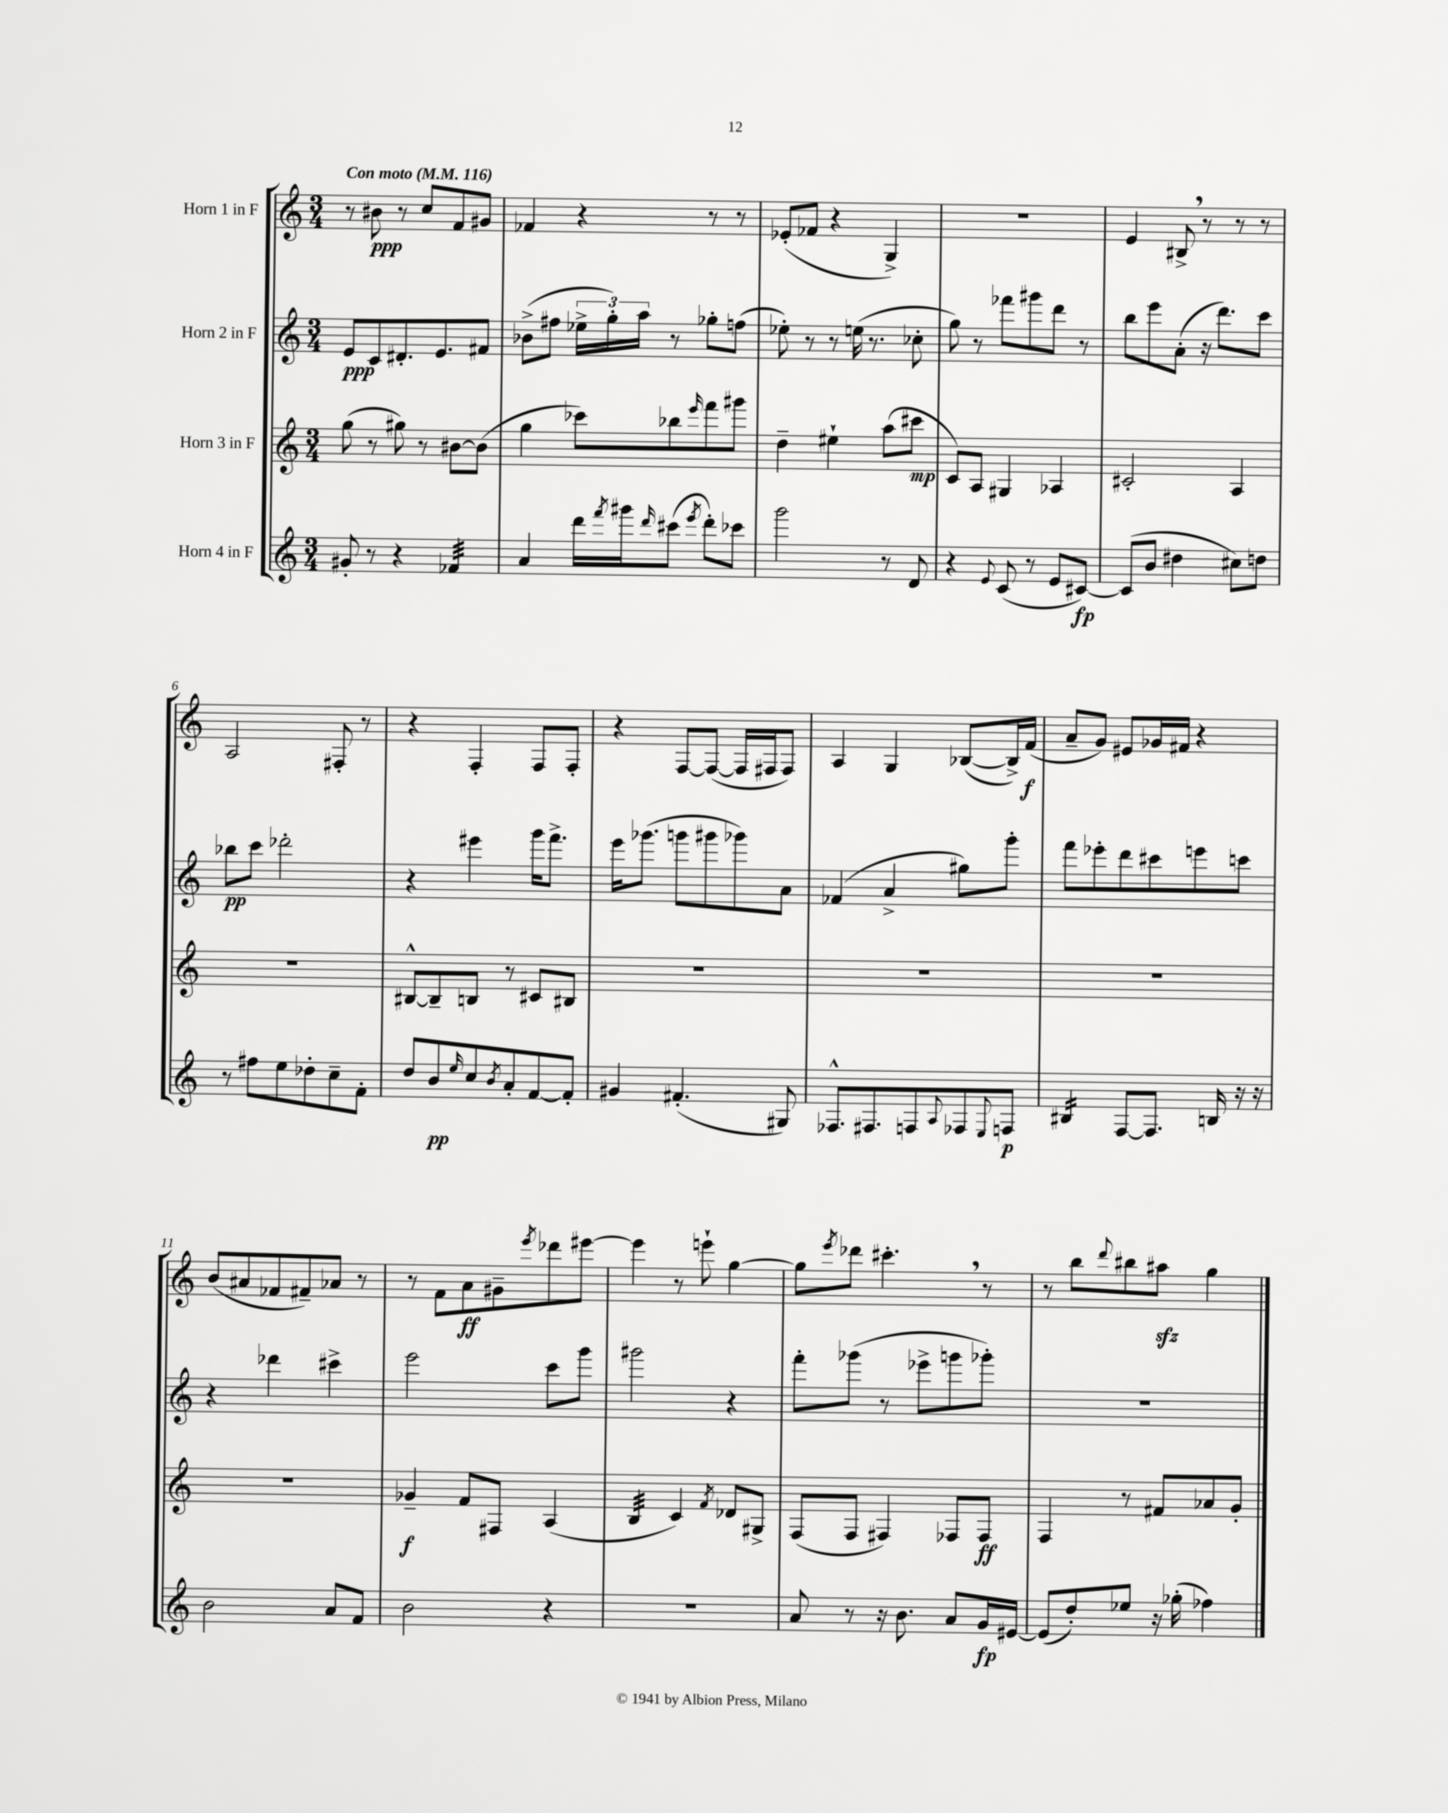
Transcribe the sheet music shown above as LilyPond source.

<<
\new StaffGroup <<
\new Staff = "s0" \with { instrumentName = "Horn 1 in F" } {
    \clef treble \key c \major \numericTimeSignature \time 3/4 \tempo "Con moto" 4 = 116
    r8 bis'8\ppp r8 c''8 f'8 gis'8 |
    fes'4 r4 r8 r8 |
    ees'8-.( fes'8 r4 g4->) |
    R2. |
    e'4 bis8-> \breathe r8 r8 r8 |
    a2 fis8-. r8 |
    r4 f4-. f8 f8-. |
    r4 f8~ f8~( f16 fis16 fis8) |
    a4 g4 bes8~( bes16->) f'16\f( |
    a'8-- g'8) eis'8 ges'16 fis'16 r4 |
    b'8( ais'8 fes'8 fis'8--) aes'8 r8 |
    r8 f'8 a'8\ff gis'8-- \acciaccatura { e'''8 } des'''8 eis'''8~ |
    eis'''4 r8 e'''8-! g''4~ |
    g''8 \acciaccatura { e'''8 } des'''8 cis'''4.-. \breathe r8 |
    r8 b''8 \appoggiatura { d'''8 } bis''8 ais''8\sfz g''4 \bar "|." |
}
\new Staff = "s1" \with { instrumentName = "Horn 2 in F" } {
    \clef treble \key c \major \numericTimeSignature \time 3/4
    e'8\ppp c'8 dis'8.-. e'8. fis'8 |
    bes'8->( fis''8 \tuplet 3/2 { ees''16-> g''16-.) a''16 } r8 ges''8-. f''8( |
    ees''8-.) r8 r8 e''16( r8. ces''8-. |
    g''8) r8 fes'''8 gis'''8 d'''8 r8 |
    b''8 e'''8 a'8-.( r16 d'''8.) c'''8 |
    bes''8\pp c'''8 des'''2-. |
    r4 eis'''4 g'''16 f'''8.-> |
    e'''16 ges'''8.( g'''8 gis'''8 ges'''8) a'8 |
    fes'4( a'4-> gis''8) g'''8-. |
    f'''8 ees'''8-. d'''8 cis'''8 e'''8 c'''8 |
    r4 des'''4 cis'''4-> |
    e'''2 c'''8 g'''8 |
    gis'''2 r4 |
    f'''8-. ges'''8( r8 ees'''8-> g'''8 ges'''8-.) |
    R2. \bar "|." |
}
\new Staff = "s2" \with { instrumentName = "Horn 3 in F" } {
    \clef treble \key c \major \numericTimeSignature \time 3/4
    g''8( r8 gis''8) r8 bis'8~ bis'8( |
    g''4 ces'''8) bes''8 \grace { e'''16 } f'''8 gis'''8 |
    d''4-- eis''4-! a''8( cis'''8\mp |
    c'8) a8 gis4 aes4 |
    cis'2-. a4 |
    R2. |
    bis8~-^ bis8-- b8 r8 cis'8 bis8 |
    R2. |
    R2. |
    R2. |
    R2. |
    ges'4--\f f'8 fis8 a4( |
    b4:32 c'4) \acciaccatura { f'8 } des'8 gis8-> |
    f8( f8 fis4) fes8 fes8\ff |
    f4 r8 fis'8 aes'8 g'8-. \bar "|." |
}
\new Staff = "s3" \with { instrumentName = "Horn 4 in F" } {
    \clef treble \key c \major \numericTimeSignature \time 3/4
    gis'8-. r8 r4 fes'4:32 |
    a'4 d'''16 \acciaccatura { f'''8 } gis'''16 \grace { d'''16 } cis'''8( \acciaccatura { e'''8 } d'''8-.) ces'''8 |
    g'''2 r8 d'8 |
    r4 \appoggiatura { e'8 } c'8( r8 e'8 cis'8~\fp) |
    cis'8( b'8 dis''4 cis''8) d''8 |
    r8 fis''8 e''8 des''8-. c''8-- f'8-. |
    d''8 b'8\pp \grace { e''16 } c''8 \acciaccatura { b'8 } a'8-. f'8~ f'8-. |
    gis'4 fis'4.-.( gis8) |
    fes8.-^ fis8. f8 \appoggiatura { a8 } fes8 \appoggiatura { e8 } f8\p |
    bis4:16 f8~ f8. b16 r16 r16 |
    b'2 a'8 f'8 |
    b'2 r4 |
    R2. |
    a'8 r8 r16 b'8. a'8 g'16\fp eis'16~ |
    eis'8( d''8-.) ees''8 r16 ges''16-.( fes''4) \bar "|." |
}
>>
>>
